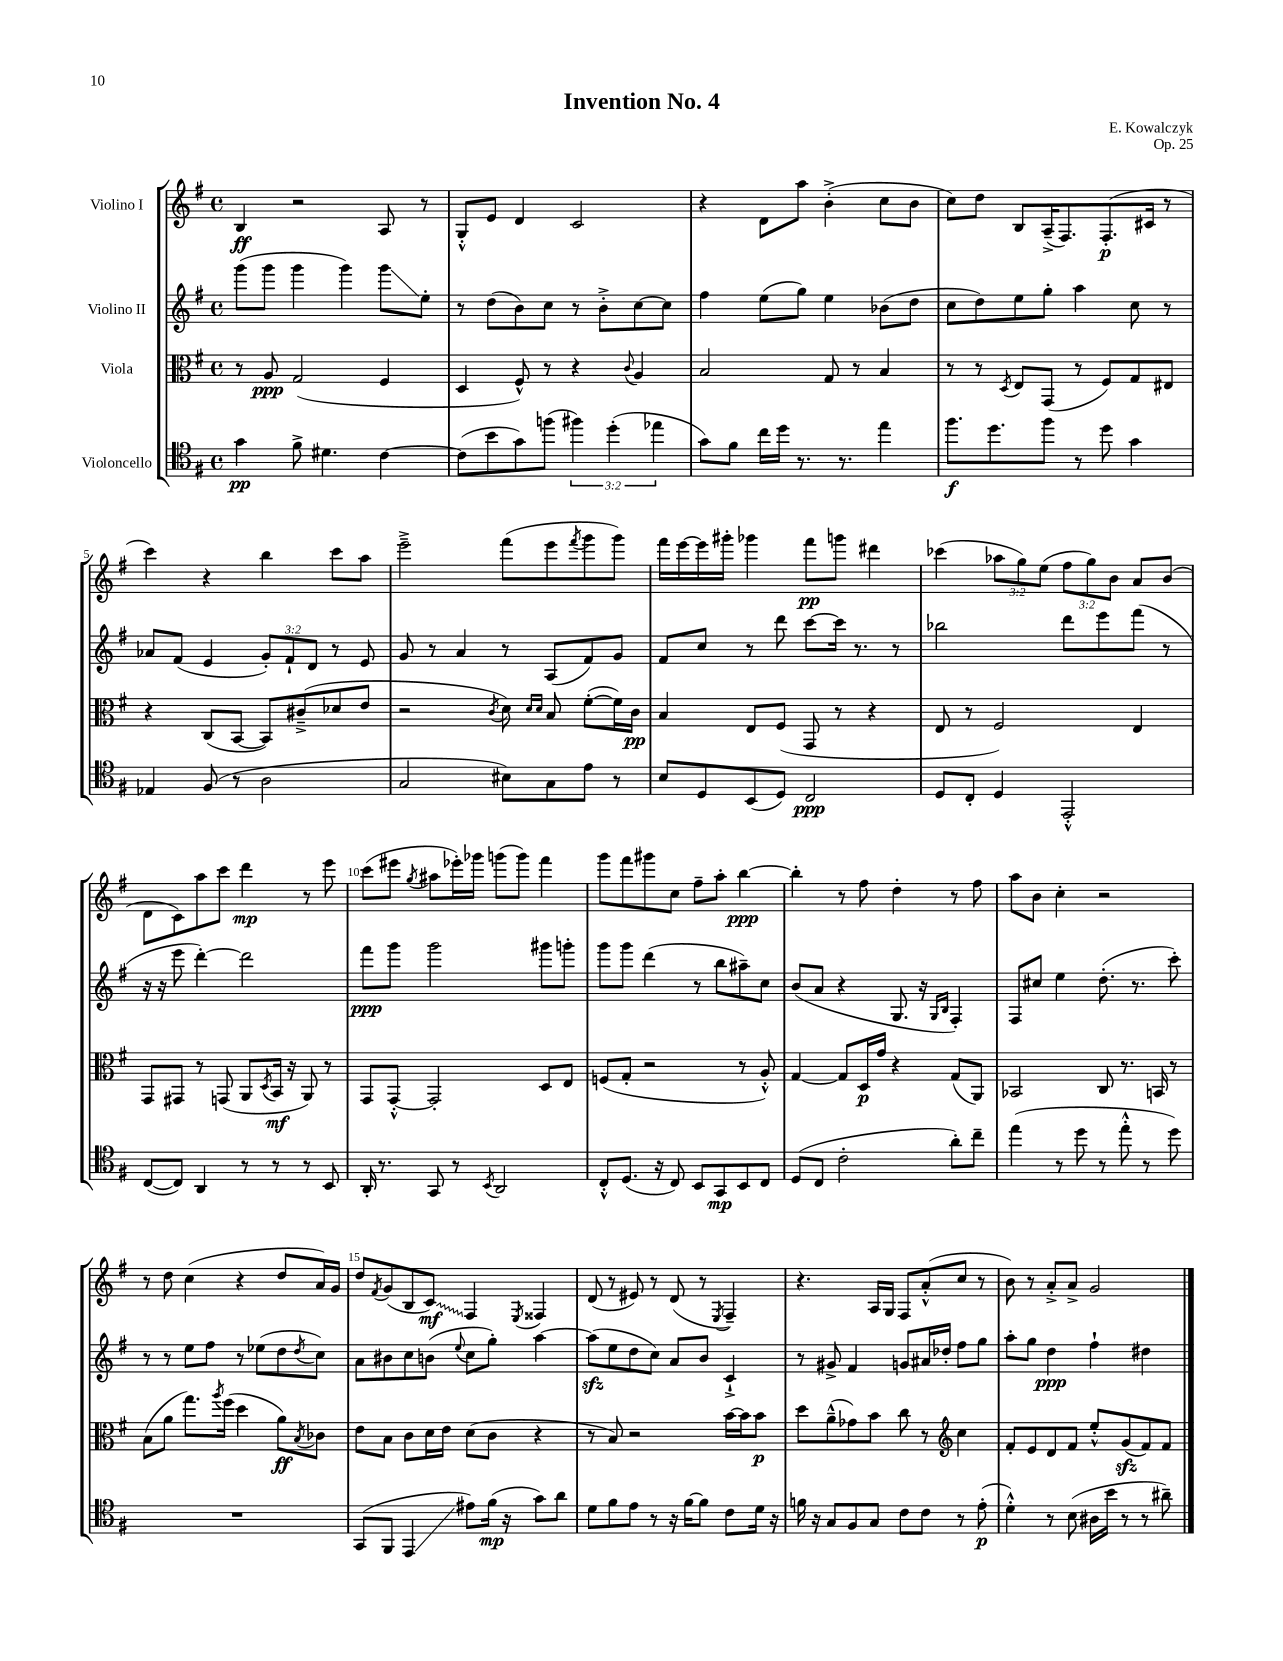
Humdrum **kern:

**kern	**kern	**kern	**kern
*staff4	*staff3	*staff2	*staff1
*clefC4	*clefC3	*clefG2	*clefG2
*k[f#]	*k[f#]	*k[f#]	*k[f#]
*M4/4	*M4/4	*M4/4	*M4/4
*met(c)	*met(c)	*met(c)	*met(c)
4g	8r	(8ggg	4B
.	8A	8ggg	.
8f#^	(2G	4ggg	2r
4.d#	.	.	.
.	.	4ggg)	.
[4c	4F#	8ggg	8A
.	.	8ee'	8r
=	=	=	=
(8c]	4D	8r	8G'^^
8b	.	(8dd	8e
8g)	8F#^^)	8b)	4d
(8ff	8r	8cc	.
6ff#)	4r	8r	2c
.	.	8b'^	.
(6dd'	.	.	.
.	8qqc	.	.
.	4A	[8cc	.
6ee-	.	.	.
.	.	8cc]	.
=	=	=	=
8g)	2B	4ff#	4r
8f#	.	.	.
16cc	.	(8ee	8d
16dd	.	.	.
8.r	.	8gg)	8aa
.	8G	4ee	(4b'^
8.r	.	.	.
.	8r	.	.
4ee	4B	(8b-	8cc
.	.	8dd	8b
=	=	=	=
8.ff#	8r	8cc	8cc)
.	8r	8dd)	8dd
8.dd	.	.	.
.	8qD	.	.
.	8E	8ee	8B
8ff#	(8GG	8gg'	(16A~^
.	.	.	8.F#)
8r	8r	4aa	.
8dd	8F#)	.	(8.F#'
4g	8G	8cc	.
.	.	.	16c#
.	8E#	8r	8r
=	=	=	=
4E-	4r	8a-	4ccc)
.	.	(8f#	.
(8F#	(8C	4e	4r
8r	[8BB	.	.
2A	8BB])	12g')	4bb
.	.	12f#`	.
.	(8c#~^	.	.
.	.	12d	.
.	8d-	8r	8ccc
.	8e	8e	8aa
=	=	=	=
2G	2r	8g	2eee~^
.	.	8r	.
.	.	4a	.
.	8qc	.	.
8B#)	8d)	8r	(8fff#
.	16qqd	.	.
.	16qqd	.	.
8G	8B	(8A	8eee
.	.	.	8qfff#
8e	([8f#'	8f#)	8ggg
8r	16f#])	8g	8ggg)
.	16c	.	.
=	=	=	=
8B	4B	8f#	16fff#
.	.	.	[16eee
8D	.	8cc	16eee]
.	.	.	16ggg#'
(8BB	8E	8r	4ggg-
8D)	(8F#	8ddd	.
2C	8GG	[8ccc	8fff#
.	8r	16ccc]	8ggg
.	.	8.r	.
.	4r	.	4ddd#
.	.	8r	.
=	=	=	=
8D	8E	2bb-	(4ccc-
8C'	8r	.	.
4D	2F#)	.	12aa-
.	.	.	12gg)
.	.	.	(12ee
2EE'^^	.	8ddd	12ff#
.	.	.	12gg)
.	.	8eee	.
.	.	.	12b
.	4E	(8fff#	8a
.	.	8r	(8b
=	=	=	=
([8C	8GG	16r	8d
.	.	16r	.
8C])	8GG#	8eee	8c)
4AA	8r	[4ddd')	8aa
.	(8GG	.	8ccc
8r	8AA	2ddd]	4ddd
.	8qD	.	.
8r	16BB	.	.
.	16r	.	.
8r	8AA)	.	8r
8BB	8r	.	8eee
=	=	=	=
16AA'	8GG	8fff#	(8ccc
8.r	.	.	.
.	[8GG'^^	8ggg	8eee#
.	.	.	8qgg
8GG	2GG']	2ggg	8aa#
8r	.	.	16eee-')
.	.	.	16ggg-
8qBB	.	.	.
2AA	.	.	(8ggg
.	.	.	8ggg)
.	8D	8ggg#	4fff#
.	8E	8ggg'	.
=	=	=	=
8C'^^	(8F	8ggg	8ggg
(8.D	8G'	8ggg	8fff#
.	2r	(4ddd	8ggg#
16r	.	.	.
8C)	.	.	8cc
8BB	.	8r	8ff#~
8GG	.	8bb	8aa'
8BB	8r	8aa#~)	[4bb
8C	8A'^^)	8cc	.
=	=	=	=
(8D	[4G	(8b	4bb']
8C	.	8a	.
2c'	8G]	4r	8r
.	16D	.	8ff#
.	16g	.	.
.	4r	8.G	4dd'
.	.	16r	.
.	.	16qqG	.
.	.	16qqB	.
8a')	(8G	4F#')	8r
8cc~	8AA)	.	8ff#
=	=	=	=
(4ee	2BB-	8F#	8aa
.	.	8cc#	8b
8r	.	4ee	4cc'
8dd	.	.	.
8r	8C	(8.dd'	2r
8ee'^^	8.r	.	.
.	.	8.r	.
8r	.	.	.
.	16BB	.	.
8dd)	8r	8ccc')	.
=	=	=	=
1r	(8B	8r	8r
.	8a	8r	8dd
.	8.gg)	8ee	(4cc
.	.	8ff#	.
.	8qaa	.	.
.	(16ff#	.	.
.	4dd	8r	4r
.	.	(8ee-	.
.	8a)	8dd	8dd
.	8qB	8qdd	.
.	8c-	8cc)	16a)
.	.	.	16g
=	=	=	=
(8GG	8e	8a	8dd
.	.	.	8qf#
8FF#	8B	8b#	(8g
4EE	8c	8cc	8B
.	16d	(8b	8c)
.	16e	.	.
.	.	8qqee	.
8e#)	(8d	8cc	4F#
(16f#	8c	8gg')	.
16r	.	.	.
.	.	.	8qE
8g)	4r	[4aa	4F##
8a	.	.	.
=	=	=	=
8d	8r	(8aa]	(8d
8f#	8B)	8ee	8r
8e	2r	8dd	8e#)
8r	.	8cc)	8r
16r	.	8a	(8d
[16f#	.	.	.
8f#]	.	8b	8r
.	.	.	8qE
8c	[16b	4c`^	4F#~)
.	16b]	.	.
16d	8b	.	.
16r	.	.	.
=	=	=	=
16f	8dd	8r	4.r
16r	.	.	.
8G	(8a~^^	8g#^	.
8F#	8g-)	4f#	.
8G	8b	.	16A
.	.	.	16G
8c	8cc	8g	8F#
8c	8r	16a#	(8a'^^
.	.	16dd-'	.
*	*clefG2	*	*
8r	4cc	8ff#	8cc
(8e'	.	8gg	8r
=	=	=	=
4d'^^)	8f#'	8aa'	8b)
.	8e	8gg	8r
8r	8d	4dd	8a'^
(8B	8f#	.	8a^
16A#	8ee'^^	4ff#`	2g
16b	.	.	.
8r	(8g	.	.
8r	8f#)	4dd#	.
8a#~)	8f#	.	.
==	==	==	==
*-	*-	*-	*-
